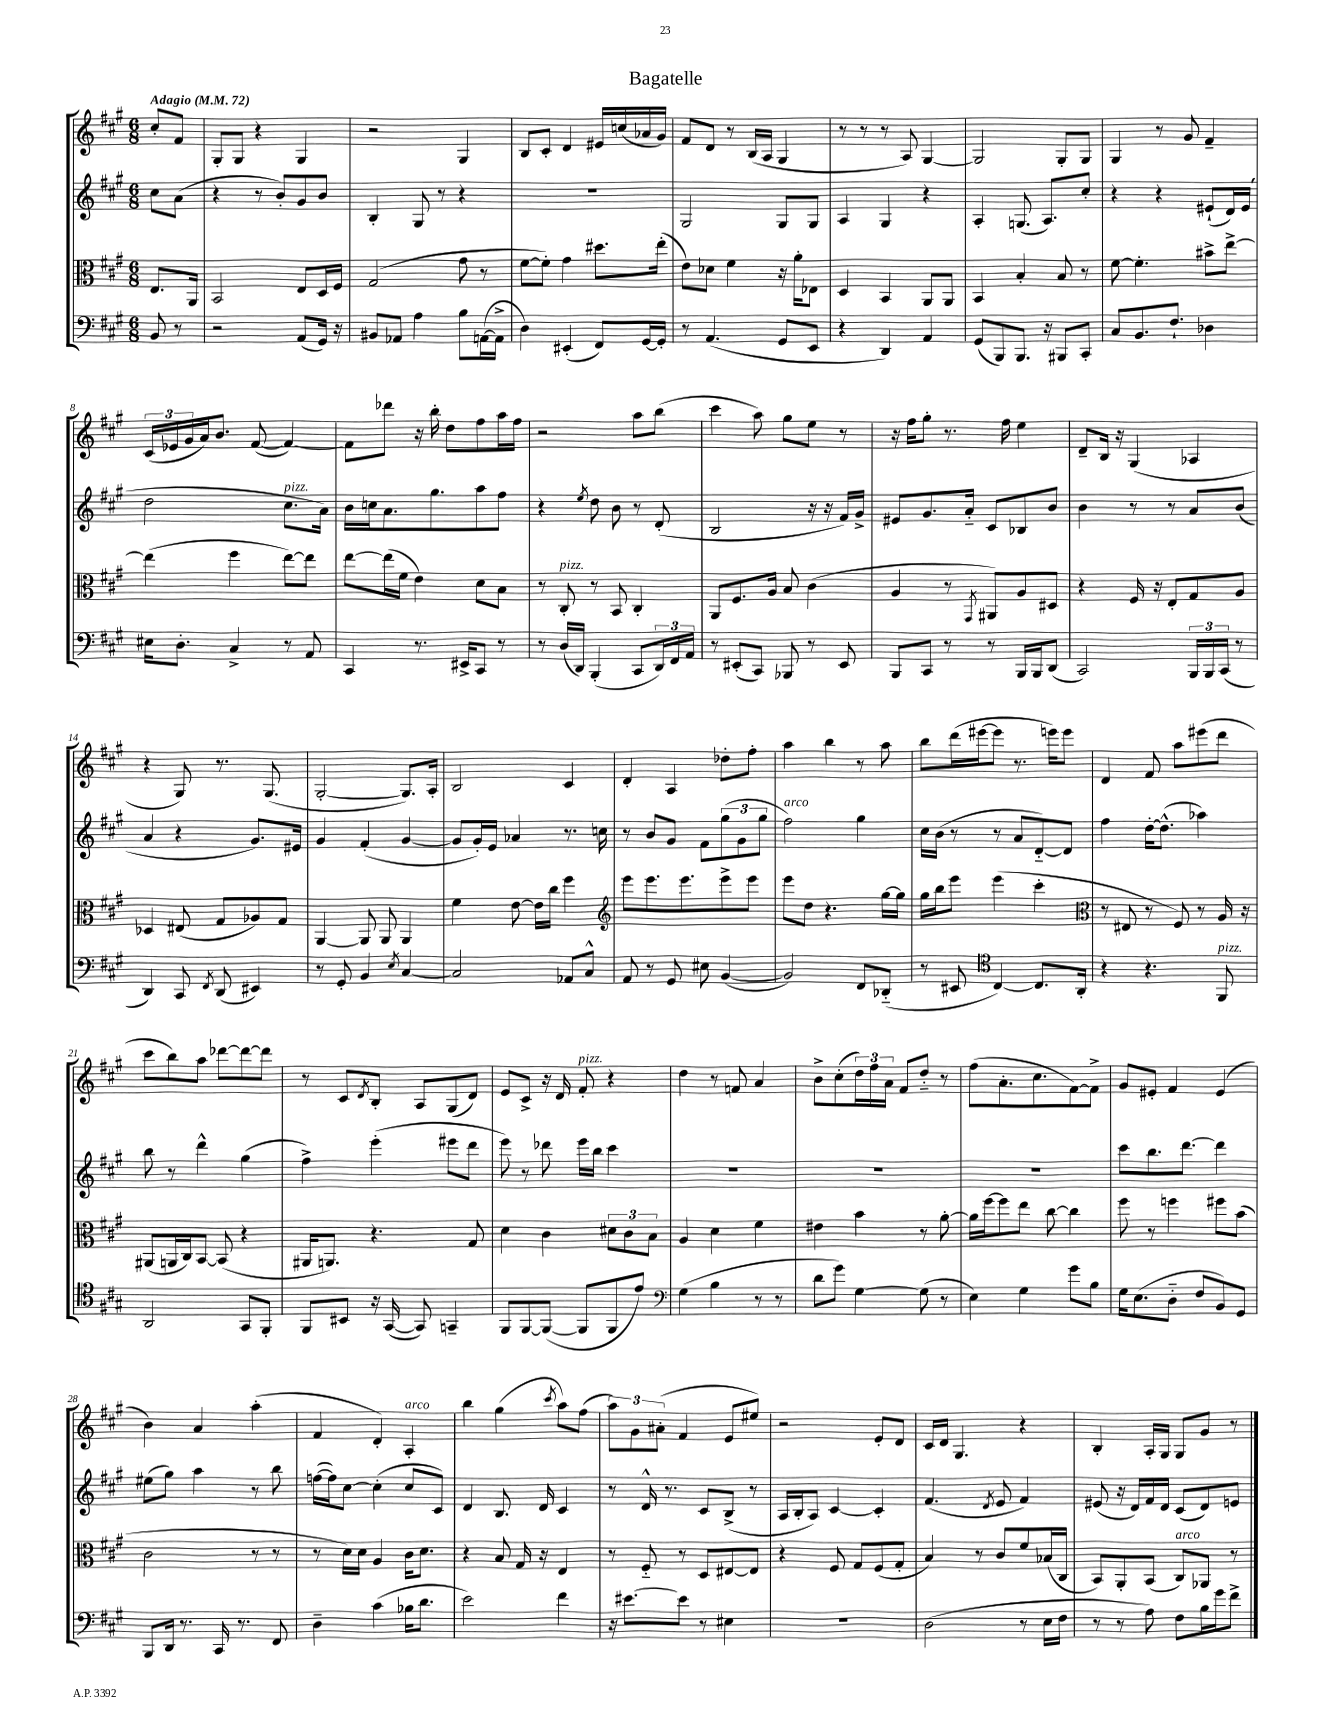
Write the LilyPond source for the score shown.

\header { title = "Bagatelle" }
<<
\new StaffGroup <<
\new Staff = "s0" {
    \clef treble \key a \major \numericTimeSignature \time 6/8 \partial 4 \tempo "Adagio" 4 = 72
    cis''8-. fis'8 |
    gis8-. gis8 r4 gis4 |
    r2 gis4 |
    b8 cis'8-. d'4 eis'16 c''16( aes'16 gis'16) |
    fis'8 d'8 r8 b16( a16 gis4 |
    r8 r8 r8 a8) gis4~ |
    gis2 gis8-. gis8 |
    gis4 r8 gis'8 fis'4-- |
    \tuplet 3/2 { cis'16( ees'16 gis'16 } a'16) b'8. fis'8~( fis'4~) |
    fis'8 des'''8 r16 b''16-. d''8 fis''8 a''16 fis''16 |
    r2 a''8 b''8( |
    cis'''4 a''8) gis''8 e''8 r8 |
    r16 fis''16 gis''8-. r8. fis''16 e''4 |
    d'8-- b16 r16 gis4( aes4 |
    r4 gis8) r8. gis8.( |
    gis2~-. gis8.) a16-. |
    b2 cis'4 |
    d'4-. a4 des''8-. fis''8-. |
    a''4 b''4 r8 a''8 |
    b''8 d'''16( eis'''16~ eis'''8 r8. e'''16) e'''8 |
    d'4 fis'8 a''8 eis'''8( d'''8 |
    cis'''8 b''8) a''8 des'''8~ des'''8~ des'''8 |
    r8 cis'8 \acciaccatura { d'8 } b8-. a8 gis8( d'8) |
    e'8 cis'8-> r16 d'16 fis'8-.^\markup { \italic "pizz." } r4 |
    d''4 r8 f'8 a'4 |
    b'8-> cis''8-.( \tuplet 3/2 { d''16) fis''16 a'16 } fis'8 d''8-_ r8 |
    fis''8( a'8.-. cis''8. fis'8~) fis'8-> |
    gis'8 eis'8-. fis'4 eis'4( |
    b'4) a'4 a''4-.( |
    fis'4 d'4-.) a4-.^\markup { \italic "arco" } |
    b''4 gis''4( \acciaccatura { cis'''8 } a''8) fis''8( |
    \tuplet 3/2 { a''8) gis'8 ais'8-.( } fis'4 e'8 eis''8) |
    r2 e'8-. d'8 |
    cis'16 d'16 gis4. r4 |
    b4-. a16-. gis16 gis8 gis'8 r8 \bar "|." |
}
\new Staff = "s1" {
    \clef treble \key a \major \numericTimeSignature \time 6/8 \partial 4
    cis''8 a'8( |
    r4 r8 b'8-.) gis'8 b'8 |
    b4-. gis8 r8 r4 |
    R2. |
    gis2 gis8 gis8 |
    a4 gis4 r4 |
    a4-. g8.( a8.) cis''8-. |
    r4 r4 eis'8-!( d'16) eis'16( |
    d''2 cis''8.^\markup { \italic "pizz." } a'16) |
    b'16 c''16 a'8. gis''8. a''8 fis''8 |
    r4 \acciaccatura { e''8 } d''8 b'8 r8 d'8-.( |
    b2 r16 r16 fis'16) gis'16-> |
    eis'8 gis'8. a'16-_ cis'8 bes8 b'8 |
    b'4 r8 r8 a'8 b'8( |
    a'4 r4 gis'8.) eis'16 |
    gis'4 fis'4-.( gis'4~ |
    gis'8 gis'16-.) e'16 aes'4 r8. c''16 |
    r8 b'8 gis'8 fis'8 \tuplet 3/2 { gis''8( gis'8 gis''8 } |
    fis''2^\markup { \italic "arco" }) gis''4 |
    cis''16 b'16( r8 r8 a'8 d'8~-_) d'8 |
    fis''4 d''16~-. d''8.-^( aes''4) |
    b''8 r8 d'''4-^ gis''4( |
    fis''4->) e'''4-.( eis'''8 d'''8 |
    e'''8) r8 des'''8 e'''16 b''16 cis'''4 |
    R2. |
    R2. |
    R2. |
    cis'''8 b''8. d'''8.~ d'''4 |
    eis''8( gis''8) a''4 r8 b''8 |
    f''16~( f''16) cis''8~ cis''4-.( cis''8 cis'8) |
    d'4 b8. d'16 cis'4 |
    r8 d'16-^ r8. cis'8 b8->( r8 |
    a16 b16-. a8) cis'4~ cis'4-. |
    fis'4.( \acciaccatura { d'8 } e'8 fis'4) |
    eis'8( r16 d'16) fis'16 d'16 cis'8( d'8) e'8 \bar "|." |
}
\new Staff = "s2" {
    \clef alto \key a \major \numericTimeSignature \time 6/8 \partial 4
    e8. a,16 |
    b,2 e8 d16 fis16 |
    gis2( gis'8 r8 |
    fis'8~ fis'8-.) gis'4 dis''8. e''16-.( |
    e'8) des'8 fis'4 r16 a'16-. ees8 |
    d4 b,4 a,8 a,8 |
    b,4 b4-. b8 r8 |
    fis'8~ fis'4.-. bis'8-> e''8~-> |
    e''4( fis''4 e''8~) e''8 |
    e''8~ e''16( fis'16 e'4) d'8 b8 |
    r8 cis8-.^\markup { \italic "pizz." } r8 b,8 cis4-. |
    a,8 fis8. a16 b8 cis'4( |
    a4 r8 \acciaccatura { gis,8 } ais,8) a8 dis8 |
    r4 fis16 r16 e8-. gis8 a8 |
    des4 eis8( gis8 aes8) gis8 |
    a,4~ a,8 a,8 a,4 |
    fis'4 e'8~ e'16 cis''16 fis''4 |
    \clef treble e'''8 e'''8. e'''8. e'''8-> e'''8 |
    e'''8 d''8 r4. gis''16~ gis''16 |
    gis''16 b''16 e'''8 e'''4( cis'''4-. |
    \clef alto r8 eis8 r8 fis8) r8 a16 r16 |
    ais,8( a,16 cis16) b,8~ b,8( r4 |
    ais,16 a,8.) r4. gis8 |
    d'4 cis'4 \tuplet 3/2 { dis'8 cis'8 b8 } |
    a4 d'4 fis'4 |
    eis'4 b'4 r8 a'8~-. |
    a'16 fis''16~ fis''8 e''8 cis''8~ cis''4 |
    fis''8 r8 f''4 fis''8 b'8( |
    cis'2 r8 r8 |
    r8 d'16) d'16 a4 cis'16 d'8. |
    r4 b8 gis16 r16 e4 |
    r8 fis8-_ r8 d8 eis8~ eis8 |
    r4 fis8 gis8 fis8( gis8-. |
    b4) r8 cis'8 fis'8 bes16( cis16 |
    b,8) a,8-. b,8( cis8^\markup { \italic "arco" }) aes,8 r8 \bar "|." |
}
\new Staff = "s3" {
    \clef bass \key a \major \numericTimeSignature \time 6/8 \partial 4
    b,8 r8 |
    r2 a,8( gis,16) r16 |
    bis,8 aes,8 a4 b8 a,16~( a,16-> |
    d4) eis,4-.( fis,8) gis,16~ gis,16-. |
    r8 a,4.( gis,8 e,8 |
    r4 d,4) a,4 |
    gis,8( b,,8) b,,8. r16 bis,,8 cis,8-. |
    cis8 b,8. fis8.-! des4 |
    eis16 d8.-. cis4-> r8 a,8 |
    cis,4 r8. eis,16-> cis,8 r8 |
    r8 d16( d,16) b,,4-.( cis,8 \tuplet 3/2 { d,16) fis,16 a,16 } |
    r8 eis,8-.( cis,8) bes,,8 r8 eis,8 |
    b,,8 cis,8 r8 r8 b,,16 b,,16 d,8( |
    cis,2) \tuplet 3/2 { b,,16 b,,16 cis,16( } r8 |
    d,4) cis,8 \acciaccatura { fis,8 } d,8( eis,4) |
    r8 gis,8-. b,4 \acciaccatura { e8 } cis4~ |
    cis2 aes,8 cis8-^ |
    a,8 r8 gis,8 eis8 b,4~( |
    b,2) fis,8 des,8-_( |
    r8 eis,8 \clef tenor cis4~) cis8. a,16-. |
    r4 r4. fis,8^\markup { \italic "pizz." } |
    a,2 gis,8 fis,8-. |
    fis,8 bis,8 r16 gis,16~( gis,8) g,4-- |
    fis,8 fis,8~ fis,8~( fis,8 fis,8 e'8) |
    \clef bass gis4( b4 r8 r8 |
    d'8 gis'8) gis4~ gis8( r8 |
    e4) gis4 gis'8 b8 |
    gis16 e8.( d8-_ fis8 b,8) gis,8 |
    b,,8 d,16 r8. cis,16 r8. fis,8 |
    d4-- cis'4( bes16 d'8. |
    e'2) fis'4 |
    r16 eis'8.~ eis'8 r8 eis4 |
    R2. |
    d2( r8 e16 fis16 |
    r8 r8 a8) fis8 b16 gis'16 fis'8-> \bar "|." |
}
>>
>>
